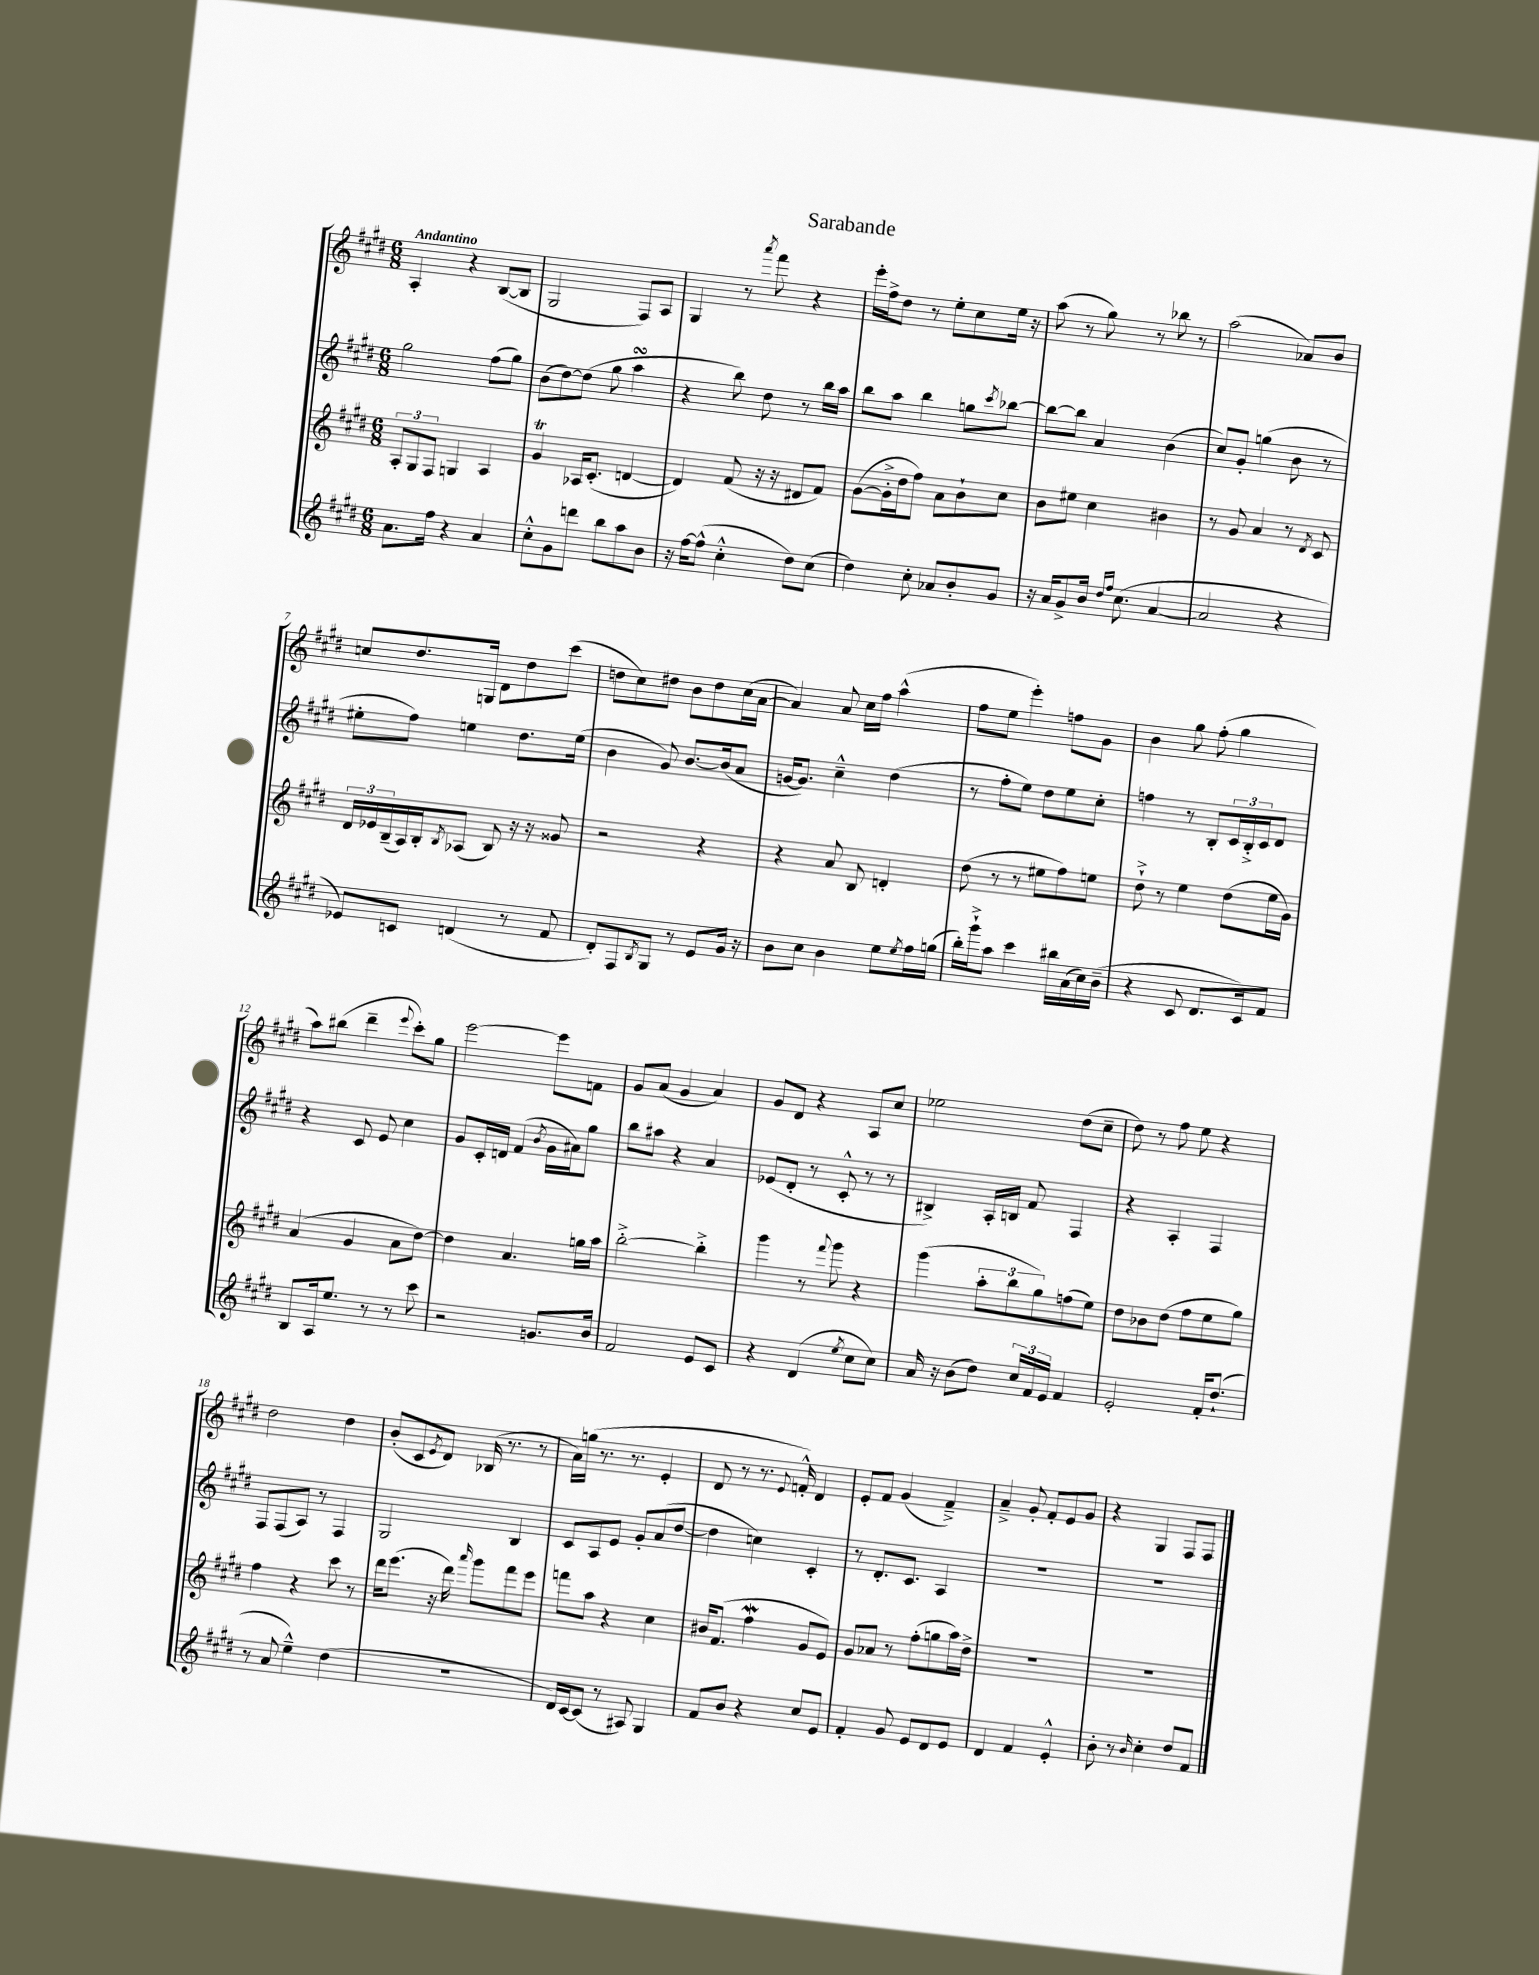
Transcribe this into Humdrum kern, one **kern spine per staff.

**kern	**kern	**kern	**kern
*staff4	*staff3	*staff2	*staff1
*clefG2	*clefG2	*clefG2	*clefG2
*k[f#c#g#d#]	*k[f#c#g#d#]	*k[f#c#g#d#]	*k[f#c#g#d#]
*M6/8	*M6/8	*M6/8	*M6/8
8.a	12A'	2gg#	4A'
.	12G#	.	.
.	12F#	.	.
16ff#	.	.	.
4r	4G	.	4r
4a	4A	(8ff#	([8B
.	.	8gg#)	8B]
=	=	=	=
8cc#'^^	4g#	(8b	2G#
8g#	.	[8dd#)	.
8ddd	16A-	(8dd#]	.
.	(8.c#'	.	.
8bb	.	8gg#	.
8aa	[4d	4aa	8F#)
8b	.	.	8A
=	=	=	=
16r	4d])	4r	4G#
[16ff#	.	.	.
(8ff#^^]	.	.	.
4cc#'^^	(8f#	8bb)	8r
.	.	.	8qaaa
.	16r	8dd#	8fff#
.	16r	.	.
8dd#)	8d#	8r	4r
(8cc#	8f#)	16bb	.
.	.	16aa	.
=	=	=	=
4dd#)	([8g#	8bb	16eee'
.	.	.	16ff#^
.	16g#'^]	8aa	8dd#
.	16dd#	.	.
8cc#'	8ff#)	4bb	8r
8a-	8a	.	8ee'
8b'	8b`	8gg	8cc#
.	.	8qccc#	.
8g#	8cc#	[8bb-	16ee
.	.	.	16r
=	=	=	=
16r	8b	8bb-_	(8aa
16a	.	.	.
8g#^	8ee#	8bb-]	8r
16b	4cc#	4a	8gg#)
16qqdd#	.	.	.
16qqff#	.	.	.
(8.cc#	.	.	.
.	.	.	8r
[4a	4b#	(4b	8bb-
.	.	.	8r
=	=	=	=
2a]	8r	8cc#)	(2aa
.	8g#	8g#'	.
.	4a	(4gg	.
4r	8r	8b	8a-)
.	8qd#	.	.
.	8c#	8r	8b
=	=	=	=
8e-)	24d#	8ee#'	8cc
.	24e-	.	.
.	(24B~	.	.
8c	16A)	8ff#)	8.dd#
.	16B'	.	.
.	8qB	.	.
(4d	(8A-	4ee	.
.	.	.	16G
.	8B)	.	8d#
8r	16r	8.dd#	8dd#
.	16r	.	.
8f#	8g##	.	(8ccc#
.	.	(16ee	.
=	=	=	=
8d#')	2r	4b	8dd
8F#	.	.	8cc#)
8qB	.	.	.
8G#	.	8g#)	8dd#
8r	.	[8.b	8b
8e	4r	.	8dd#
.	.	(16b]	.
16g#	.	8a	(16cc#
16r	.	.	[16a
=	=	=	=
8b	4r	[16g	4a])
.	.	8.g])	.
8cc#	.	.	.
4b	8a	4cc#~^^	8a
.	8B	.	16cc#
.	.	.	16ff#
8ee	4d'	(4dd#	(4aa^^
8qee	.	.	.
16ff#	.	.	.
(16gg	.	.	.
=	=	=	=
16bb')	(8dd#	8r	8ff#
16ggg#`^	.	.	.
8aa	8r	8ff#'	8ee
4ccc#	8r	8ee)	4eee')
.	8ee#	8dd#	.
16bb#	8ff#)	8ee	8ff
(16a	.	.	.
16cc#)	8ee	8cc#'	8g#
(16b~	.	.	.
=	=	=	=
4r	8dd#`^	4ff	4b
.	8r	.	.
8c#	4ee	8r	8gg#
8.d#	.	8B'	(8ff#'
.	(8dd#	24c#	4gg#
.	.	24B'^	.
16c#)	.	.	.
.	.	24c#	.
8f#	16ee	8d#	.
.	16g#)	.	.
=	=	=	=
8B	(4a	4r	8aa)
16A	.	.	(8bb#
8.ee	.	.	.
.	4g#	8c#	4ddd#~
8r	.	8e	.
.	.	.	8qqeee
8r	8a	4cc#	8ccc#')
8ccc#	[8dd#)	.	8gg#
=	=	=	=
2r	4dd#]	8g#	[2eee
.	.	16c#'	.
.	.	16d	.
.	4.a	(4f#	.
.	.	8qb	.
8.g	.	16g#	8eee]
.	.	16a#)	.
.	16gg	8gg#	8f
16b	16aa	.	.
=	=	=	=
2f#	[2bb'^	8bb	8g#
.	.	8aa#	(8a
.	.	4r	4g#
8e	4bb'^]	4a	4a)
8c#	.	.	.
=	=	=	=
4r	4ggg#	(8e-	8g#
.	.	8d#'	8d#
(4d#	8r	8r	4r
.	8qqfff#	.	.
.	8ggg#	8c#'^^	.
8qee	.	.	.
8cc#	4r	8r	8A
8cc#)	.	8r	8cc#
=	=	=	=
16a	(4ggg#	4B#^)	2ee-
16r	.	.	.
(8b	.	.	.
8dd#)	12aa'	16A'	.
.	.	16B	.
.	12bb	.	.
24cc#	.	8f#	.
24f#	12gg#)	.	.
24e	.	.	.
4f#	(8ff	4F#	(8dd#
.	8ee)	.	8cc#~
=	=	=	=
2e'	8dd#	4r	8dd#)
.	8b-	.	8r
.	(8dd#	4A'	8ff#
.	8ff#	.	8ee
16f#'	8ee	4F#	4r
(8.dd#`	.	.	.
.	8gg#)	.	.
=	=	=	=
8r	4ff#	8F#	2dd#
8a	.	(8F#	.
4ee~^^)	4r	8A)	.
.	.	8r	.
(4dd#	8ccc#	4F#	4dd#
.	8r	.	.
=	=	=	=
2.r	16ddd#	2G#	(8b'
.	(8.eee	.	.
.	.	.	8c#
.	.	.	8qe
.	16r	.	8d#)
.	16ddd#)	.	.
.	16qqaaa	.	.
.	8ggg#	.	(16B-
.	.	.	8.r
.	8fff#	4B	.
.	8eee	.	8r
=	=	=	=
16d#)	8fff	8c#	16a)
[16c#	.	.	(16gg
(8c#]	8aa	8A	8.r
8r	4r	8e	.
.	.	.	8.r
8A#)	.	8g#'	.
4G#	4cc#	(8a	4e'
.	.	[8dd#	.
=	=	=	=
8f#	16b#	4dd#]	8d#
.	(8.f#	.	.
8b	.	.	8r
4r	4ff#	4cc)	8.r
.	.	.	8qqe
.	.	.	16f'^^)
8cc#	8g#	4c#'	4d#
8e	8e)	.	.
=	=	=	=
4f#'	8g#	8r	8e'
.	8a-	8.d#'	8f#
8g#	8r	.	(4g#
.	.	8.c#	.
8e	(8ff#'	.	.
8d#	8gg	4A	4f#~^)
8e	16aa)	.	.
.	16dd#^	.	.
=	=	=	=
4d#	2.r	2.r	4a~^
4f#	.	.	8g#'
.	.	.	8f#'
4e'^^	.	.	8e
.	.	.	8g#
=	=	=	=
8b'	2.r	2.r	4r
8r	.	.	.
16qqb	.	.	.
4cc#'	.	.	4G#
8dd#	.	.	8F#
8f#	.	.	8F#
==	==	==	==
*-	*-	*-	*-
